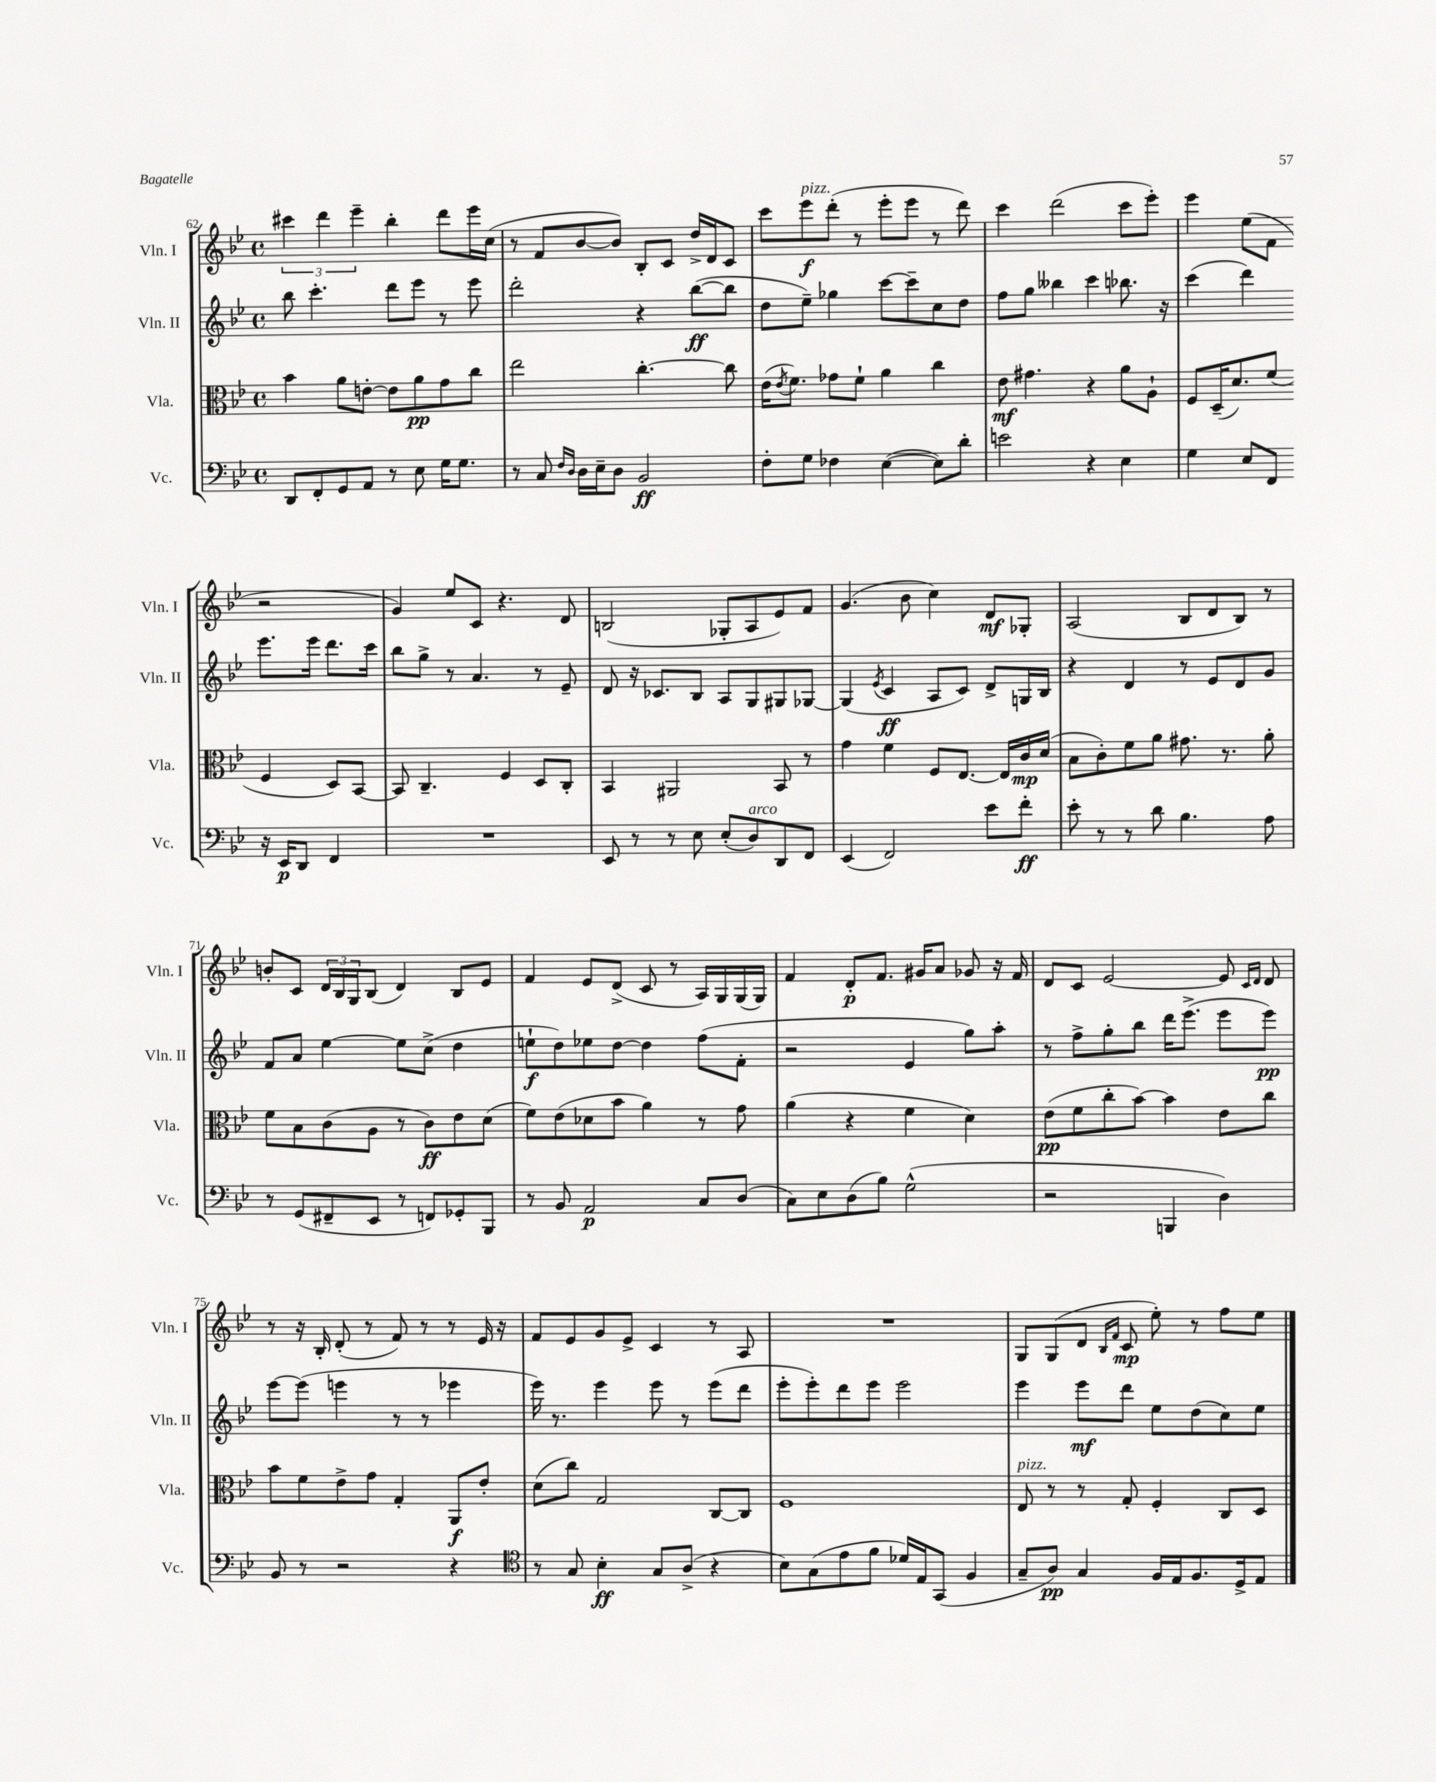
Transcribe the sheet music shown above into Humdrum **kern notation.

**kern	**kern	**kern	**kern
*staff4	*staff3	*staff2	*staff1
*clefF4	*clefC3	*clefG2	*clefG2
*k[b-e-]	*k[b-e-]	*k[b-e-]	*k[b-e-]
*M4/4	*M4/4	*M4/4	*M4/4
*met(c)	*met(c)	*met(c)	*met(c)
8DD	4b-	8bb-	6ccc#
8FF'	.	4.ccc'	.
.	.	.	6ddd
8GG	8a	.	.
.	.	.	6eee-~
8AA	[8e'	.	.
8r	8e]	8ddd	4bb-'
8E-	8a	8eee-	.
16G	8g	8r	8ddd
8.G	.	.	.
.	8cc	8eee-	16eee-
.	.	.	(16cc
=	=	=	=
8r	2ee-	2ddd'	8r
8C	.	.	8f
16qqF	.	.	.
16qqD	.	.	.
16D	.	.	[8b-
16E-~	.	.	.
8D	.	.	8b-])
2BB-	[4.cc'	4r	8B-'
.	.	.	8c
.	.	([8bb-	16dd^
.	.	.	16d
.	8cc]	8bb-]	8c
=	=	=	=
8F'	(16e-	8dd	8ccc
.	8qe-	.	.
.	8.f)	.	.
8G	.	8ee-~)	8eee-
4F-	8g-	4gg-	(8ddd'
.	8f`	.	8r
([4E-	4a	[8ccc	8eee-'
.	.	8ccc~]	8eee-
8E-])	4cc	8cc	8r
8d'	.	8dd	8ddd)
=	=	=	=
2e	8e-	8ff	4ccc
.	4.g#	8gg	.
.	.	4bb--	(2ddd
4r	4r	4ccc	.
4E-	8a	8.bb-	8ccc
.	8A`	.	8eee-')
.	.	16r	.
=	=	=	=
4G	8F	(4ccc	4eee-
.	(16D~	.	.
.	8.d)	.	.
8E-	.	4ddd)	(8ee-
8FF	(8f	.	8f
16r	4F	8.eee-	2r
16EE-	.	.	.
8DD	.	.	.
.	.	16eee-	.
4FF	8D)	8.ddd	.
.	[8BB-	.	.
.	.	16ccc	.
=	=	=	=
1r	8BB-]	8bb-	4g)
.	4.C~	8gg^	.
.	.	8r	8ee-
.	.	4.a	8c
.	4F	.	4.r
.	8D	8r	.
.	8C'	8e-~	8d
=	=	=	=
8EE-	4BB-	8d	(2B
8r	.	16r	.
.	.	8.c-	.
8r	2AA#	.	.
8E-	.	8B-	.
(8E-'	.	8A	8G-'
8D)	.	8G	8A
8DD	8BB-	8G#	8e-)
8FF	8r	[8G-	8f
=	=	=	=
(4EE-	4g	(4G-]	(4.g
.	.	8qe-	.
2FF)	4f	4c	.
.	.	.	8b-
.	8F	8A	4cc)
.	[8.E-	8c)	.
8e-	.	8d^	8d
.	16E-]	.	.
8f'	16c	16G	8G-'
.	(16d	16B-	.
=	=	=	=
8e-'	8B-	4r	(2A
8r	8c')	.	.
8r	8f	4d	.
8d	8a	.	.
4.B-	8.g#	8r	8B-
.	.	8e-	8d
.	8.r	.	.
.	.	8d	8B-)
8A	8a'	8g	8r
=	=	=	=
8r	8f	8f	8b'
(8GG	8B-	8a	8c
8FF#~	(8c	[4ee-	24d
.	.	.	24B-
.	.	.	24G
8EE-	8A	.	(8B-
8r	8r	8ee-]	4d)
8FF)	8c)	(8cc^	.
8GG-'	8e-	4dd	8B-
8BBB-	(8d	.	8e-
=	=	=	=
8r	8f)	8ee`	4f
8BB-	(8e-	8dd)	.
2AA	8d-	8ee-	8e-
.	8b-	[8dd	(8d^
.	4a)	4dd]	8c
.	.	.	8r
8C	8r	(8ff	16A)
.	.	.	16G
(8D	8g	8f'	(16G
.	.	.	16G)
=	=	=	=
8C)	(4a	2r	4f
8E-	.	.	.
(8D	4r	.	8d'
8B-)	.	.	8.f
(2G^^	4f	4e-	.
.	.	.	16g#
.	.	.	8a
.	4d)	8gg)	8g-
.	.	8aa'	16r
.	.	.	16f
=	=	=	=
2r	(8e-	8r	8d
.	8f	8ff^	8c
.	8cc'	8gg'	[2e-
.	[8b-)	8bb-	.
4BBB	4b-]	16ddd	.
.	.	(8.eee-^	.
4D)	8e-	8eee-	8e-]
.	.	.	16qqc
.	.	.	16qqd
.	8cc	8eee-)	8d
=	=	=	=
8BB-	8b-	[8eee-	8r
8r	8f	(8eee-]	16r
.	.	.	16B-'
2r	8e-^	4eee	(8d'
.	8g	.	8r
.	4G'	8r	8f)
.	.	8r	8r
4r	8AA	4eee-	8r
.	8e-'	.	16e-
.	.	.	16r
=	=	=	=
*clefC4	*	*	*
8r	(8d	16eee-)	8f
.	.	8.r	.
8G	8cc)	.	8e-
4B-'	2G	4eee-	8g
.	.	.	8e-^
8G	.	8eee-	4c
(8A^	.	8r	.
4r	[8C	(8eee-	8r
.	8C]	8ddd	8A
=	=	=	=
8B-)	1F	8eee-'	1r
(8G	.	8eee-')	.
8e-	.	8ddd	.
8f	.	8eee-	.
16d-)	.	2eee-	.
16E-	.	.	.
(8GG	.	.	.
4F	.	.	.
=	=	=	=
8G~	8E-	4eee-	8G
8A)	8r	.	(8G
4G	8r	8eee-	8d
.	.	.	16qqB-
.	.	.	16qqf
.	8G'	8ddd	8c
16F	4F'	8ee-	8ee-')
16E-	.	.	.
8.F	.	(8dd	8r
.	8C	8cc)	8ff
16D^	.	.	.
8E-	8D	8ee-	8ee-
==	==	==	==
*-	*-	*-	*-
